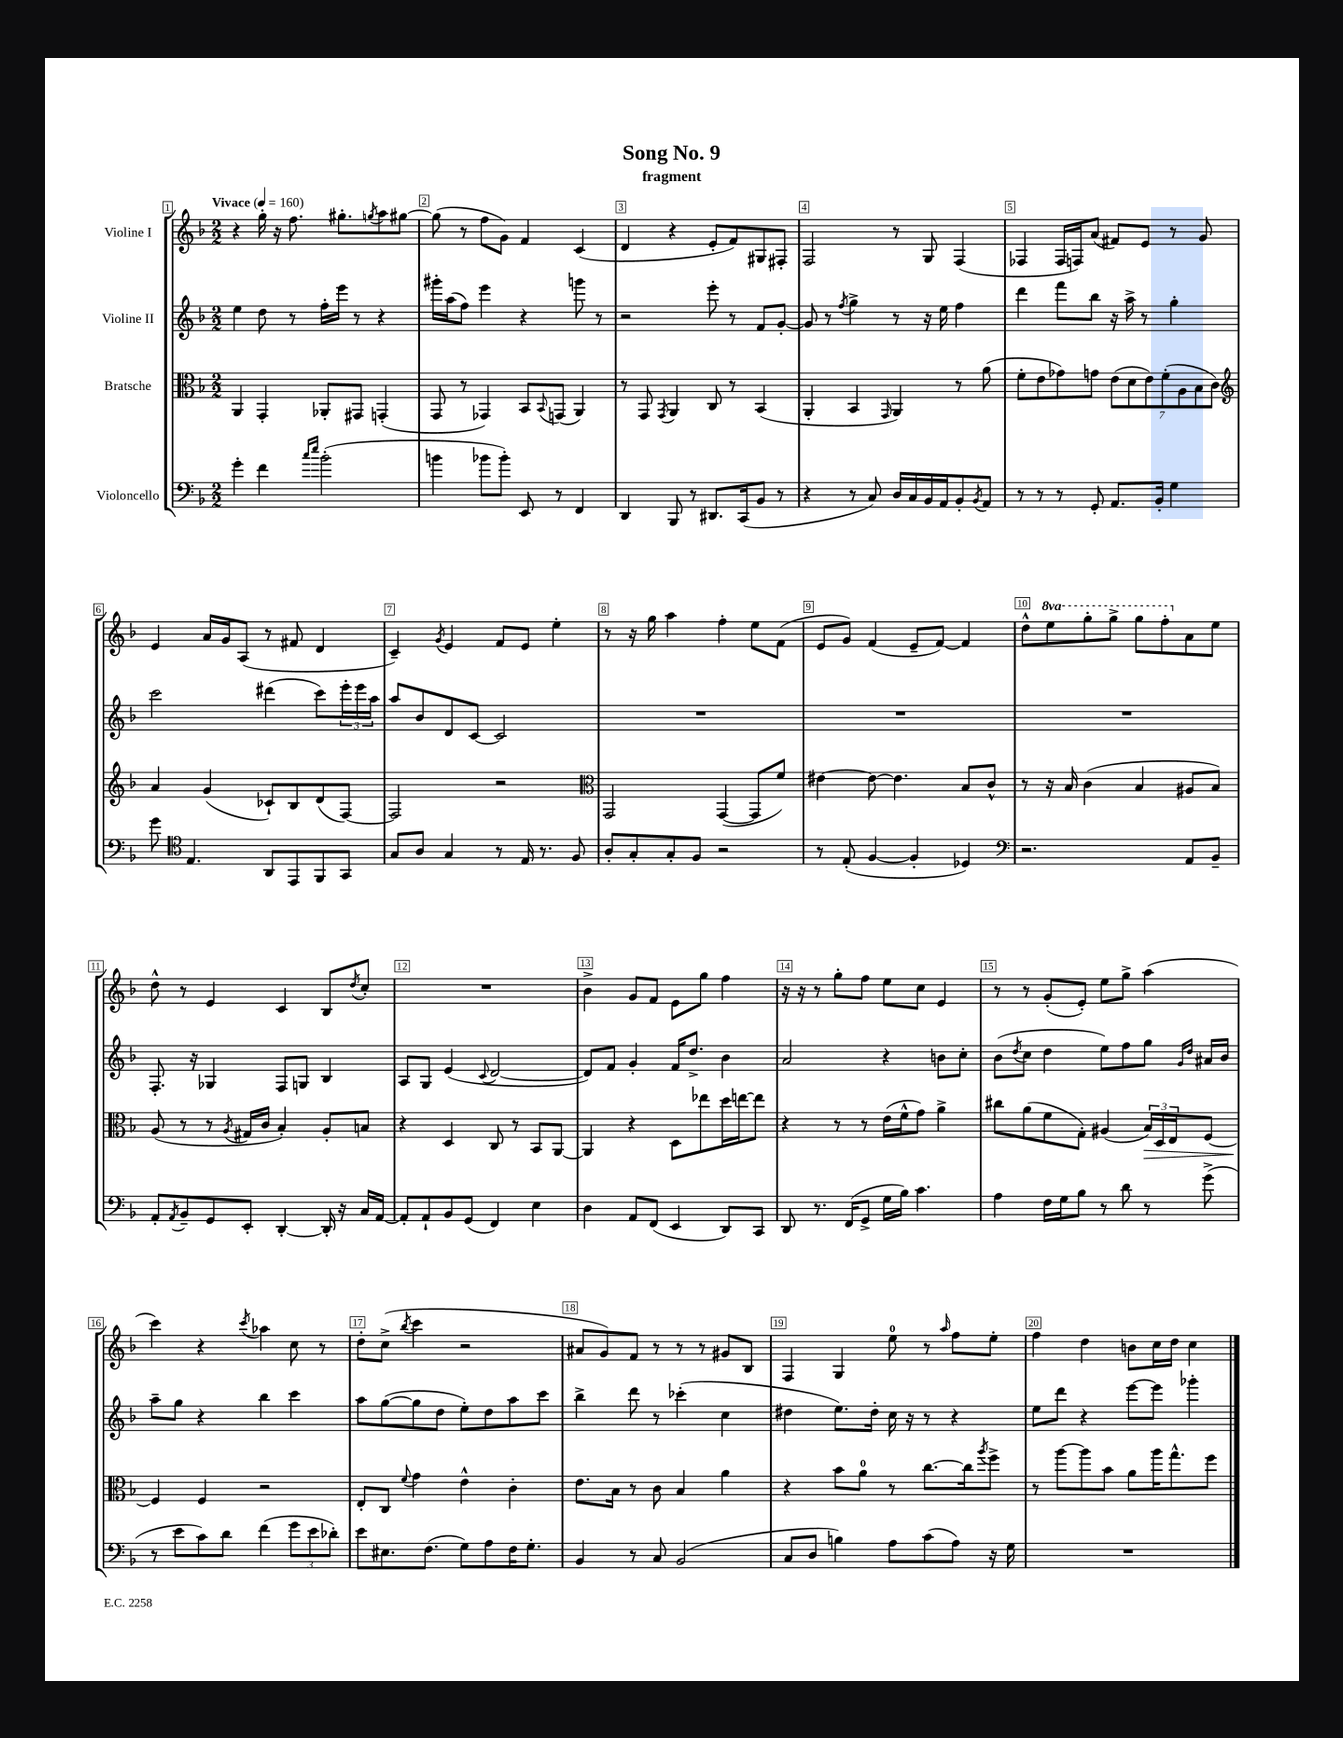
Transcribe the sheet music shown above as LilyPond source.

\header { title = "Song No. 9" subtitle = "fragment" }
<<
\new StaffGroup <<
\new Staff = "s0" \with { instrumentName = "Violine I" } {
    \clef treble \key f \major \numericTimeSignature \time 2/2 \set Staff.ottavationMarkups = #ottavation-simple-ordinals \tempo "Vivace" 4 = 160
    r4 g''16-. r16 f''8. gis''8.-. \acciaccatura { g''8 } a''8 gis''8~ |
    gis''8( r8 f''8 g'8) f'4 c'4( |
    d'4 r4 e'8-. f'8) gis8 fis8-. |
    f2 r8 g8 f4( |
    fes4 fes16 f16) a'8( fis'8) e'8 r8 g'8 |
    e'4 a'16 g'16 a8( r8 fis'8 d'4 |
    c'4--) \acciaccatura { g'8 } e'4 f'8 e'8 e''4-. |
    r8 r16 g''16 a''4 f''4-. e''8 f'8( |
    e'8 g'8) f'4( e'8-- f'8~) f'4 |
    d''8-^ \ottava #1 e'''8 g'''8-. g'''8-> g'''8 f'''8-. \ottava #0 a'8 e''8 |
    d''8-^ r8 e'4 c'4 bes8 \acciaccatura { d''8 } c''8-. |
    R1 |
    bes'4-> g'8 f'8 e'8 g''8 f''4 |
    r16 r16 r8 g''8-. f''8 e''8 c''8 e'4 |
    r8 r8 g'8-.( e'8-.) e''8 g''8-> a''4( |
    c'''4) r4 \acciaccatura { c'''8 } aes''4 c''8 r8 |
    d''8-. c''8->( \acciaccatura { bes''8 } c'''4 r2 |
    ais'8 g'8) f'8 r8 r8 r8 gis'8 bes8 |
    f4 g4 e''8-0 r8 \grace { a''16 } f''8 e''8-. |
    f''4 d''4 b'8 c''16 d''16 c''4 \bar "|." |
}
\new Staff = "s1" \with { instrumentName = "Violine II" } {
    \clef treble \key f \major \numericTimeSignature \time 2/2
    e''4 d''8 r8 f''16-. e'''16 r8 r4 |
    gis'''16-. a''16( f''8) e'''4 r4 g'''8 r8 |
    r2 e'''8-. r8 f'8 g'8~-. |
    g'8 r8 \acciaccatura { f''8 } g''4-> r8 r16 e''16 f''4 |
    d'''4 f'''8 bes''8 r16 a''16-> r8 g''4-. |
    c'''2 dis'''4( c'''8) \tuplet 3/2 { e'''16-. e'''16 a''16 } |
    a''8 bes'8 d'8 c'8~ c'2 |
    R1 |
    R1 |
    R1 |
    f8.-. r16 ges4 f8 g8 bes4 |
    a8 g8 e'4( \appoggiatura { c'8 } d'2~ |
    d'8) f'8 g'4-. f'16 d''8.-> bes'4 |
    a'2 r4 b'8 c''8-. |
    bes'8( \acciaccatura { d''8 } c''8 d''4 e''8) f''8 g''8 \grace { g'16 d''16 } ais'16 bes'16 |
    a''8-- g''8 r4 bes''4 c'''4 |
    a''8 g''8~( g''8 d''8 e''8-.) d''8 a''8 c'''8 |
    bes''4-> d'''8 r8 ces'''4-.( c''4 |
    dis''4 e''8.) dis''16-. c''16 r16 r8 r4 |
    e''8 d'''8 r4 e'''8~ e'''8 ges'''4-. \bar "|." |
}
\new Staff = "s2" \with { instrumentName = "Bratsche" } {
    \clef alto \key f \major \numericTimeSignature \time 2/2
    a,4 g,4-. aes,8-. gis,8 g,4-.( |
    g,8 r8 ges,4) bes,8 \appoggiatura { bes,8 } g,8( a,4) |
    r8 g,8 \acciaccatura { g,8 } a,4 c8 r8 bes,4( |
    a,4-. bes,4 \grace { g,16 } a,4) r8 a'8( |
    f'8-. e'8 ges'8) g'8 \tuplet 7/4 { e'8( d'8 e'8) f'8-.( a8 bes8 c'8) } |
    \clef treble a'4 g'4( ces'8-!) bes8 d'8( f8~) |
    f2 r2 |
    \clef alto g,2 g,4~( g,8 f'8) |
    eis'4~ eis'8~ eis'4. bes8 c'8-^ |
    r8 r16 bes16 c'4( bes4 ais8 bes8) |
    a8( r8 r8 \acciaccatura { a8 } gis16 c'16 bes4-.) a8-. b8 |
    r4 d4 c8 r8 bes,8 a,8~ |
    a,4 r4 d8 ees''8 d''16 e''16~ e''8 |
    r4 r8 r8 e'16( f'16-^ g'8) a'4-> |
    cis''8 a'8( f'8 g8-.) ais4( \tuplet 3/2 { bes16\>) d16 e16 } f8~ |
    f4\! f4 r2 |
    e8-. c8 \appoggiatura { f'8 } g'4 e'4-^ c'4-. |
    e'8. bes16 r8 c'8 bes4 a'4 |
    r4 bes'8 a'8-0 r8 c''8.~ c''16 \acciaccatura { a''8 } f''8-> |
    r8 a''8~ a''8 bes'8 a'8 a''16 g''8.-^ f''8 \bar "|." |
}
\new Staff = "s3" \with { instrumentName = "Violoncello" } {
    \clef bass \key f \major \numericTimeSignature \time 2/2
    g'4-. f'4 \grace { c''16 e''16 } bes'2-.( |
    b'4 bes'8 bes'8-.) e,8 r8 f,4 |
    d,4 bes,,8 r8 dis,8. c,16( bes,8 r8 |
    r4 r8 c8) d16 c16 bes,16 a,16 bes,8-. \acciaccatura { bes,8 } a,8 |
    r8 r8 r8 g,8-. a,8. bes,16-. g4 |
    g'8 \clef tenor e4. a,8 e,8 f,8 g,8 |
    g8 a8 g4 r8 e16 r8. f8 |
    a8-. g8-. g8-. f8 r2 |
    r8 e8-.( f4~ f4-. des4) |
    \clef bass r2. a,8 bes,8-- |
    a,8-. \acciaccatura { a,8 } bes,8-- g,8 e,8-. d,4~-. d,16-. r16 c16 a,16~ |
    a,8-. a,8-! bes,8 g,8( f,4) e4 |
    d4 a,8 f,8( e,4 d,8) c,8 |
    d,8 r8. f,16( g,8-> g16 bes16) c'4. |
    a4 f16 g16 bes8 r8 d'8 r8 g'8->( |
    r8 e'8 c'8) d'8 f'4( \tuplet 3/2 { g'8 e'8 des'8-.) } |
    e'8 eis8. f8.( g8) a8 f16 g8.-. |
    bes,4 r8 c8 bes,2( |
    c8 d8 b4) a8 c'8( a8) r16 g16 |
    R1 \bar "|." |
}
>>
>>
\layout { \context { \Score \override BarNumber.break-visibility = ##(#f #t #t) barNumberVisibility = #all-bar-numbers-visible \override BarNumber.stencil = #(make-stencil-boxer 0.1 0.3 ly:text-interface::print) } }
